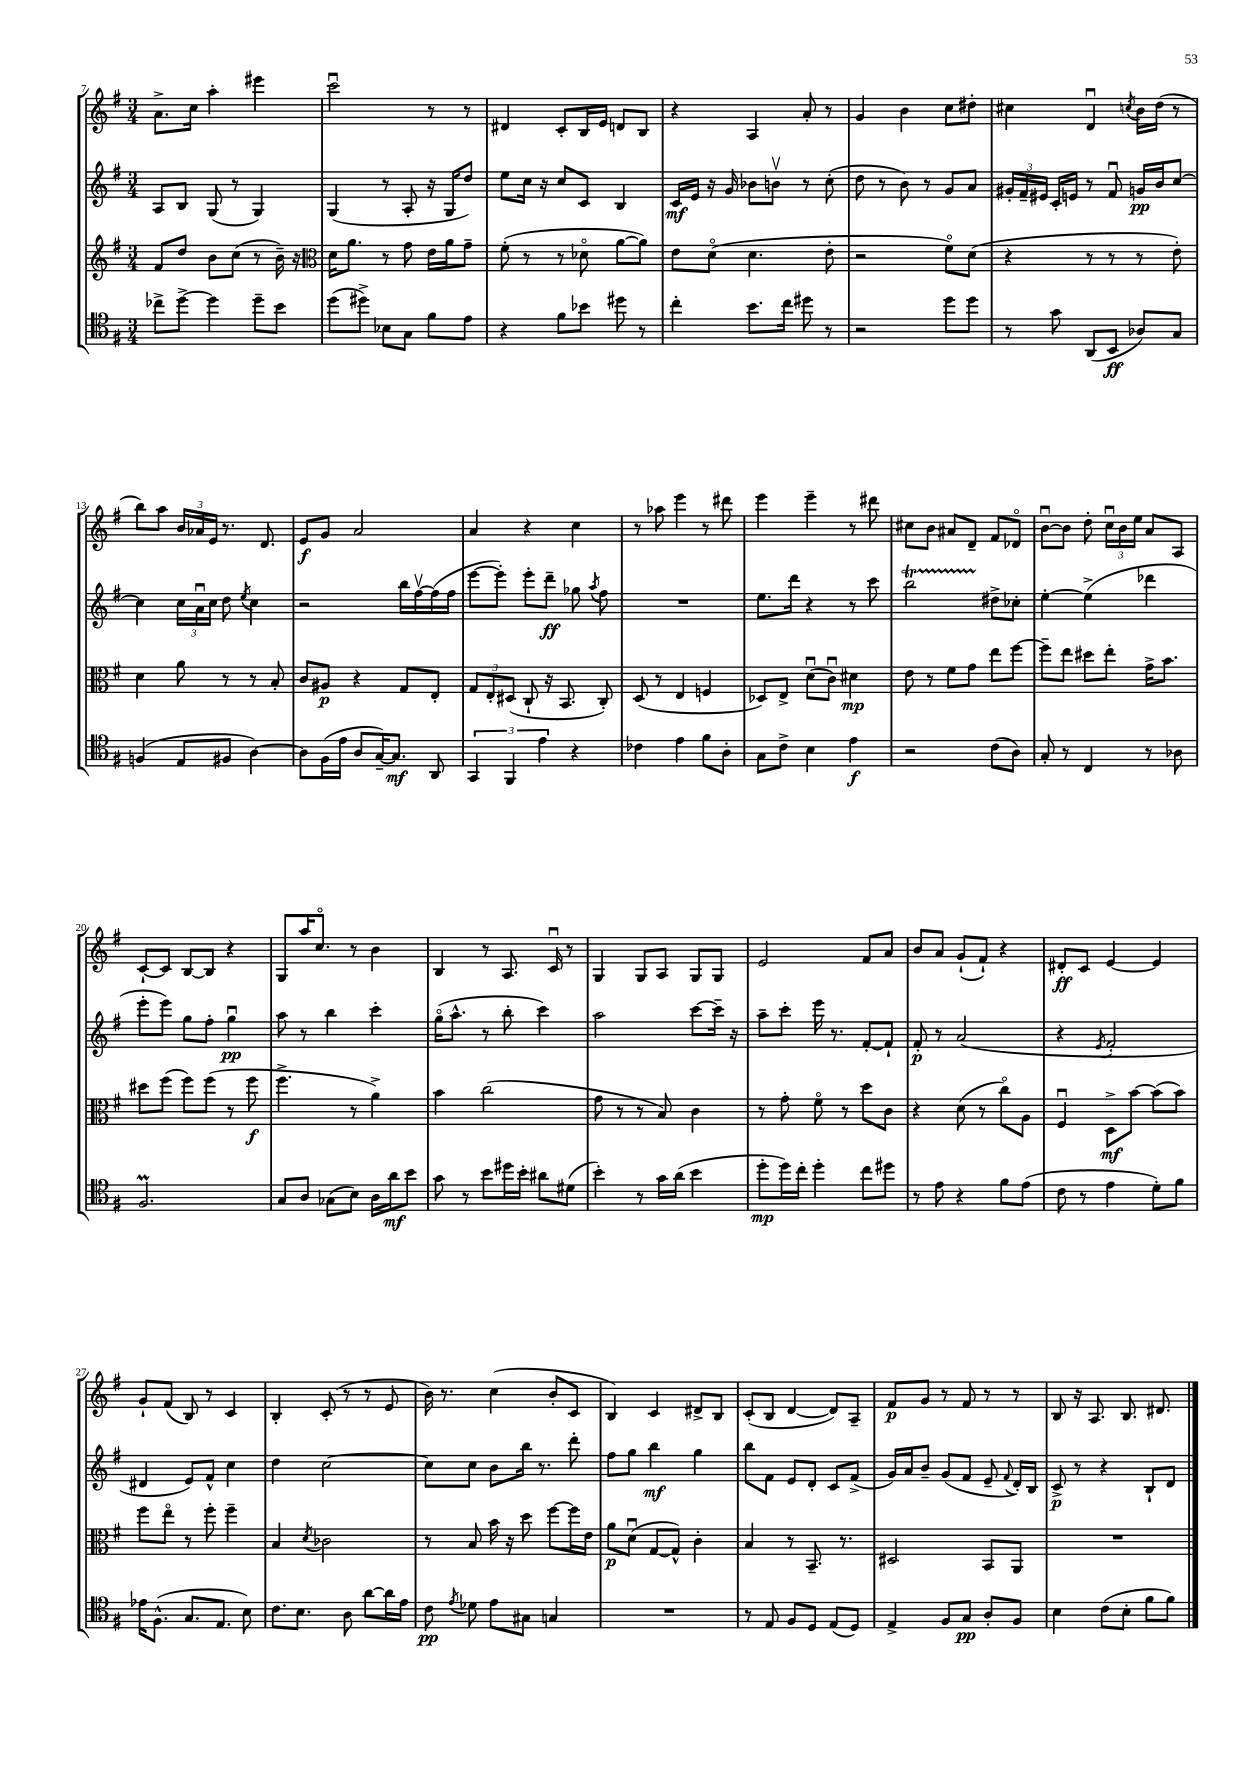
<<
\new StaffGroup <<
\new Staff = "s0" {
    \clef treble \key g \major \numericTimeSignature \time 3/4
    \autoBeamOff a'8.[-> c''16] a''4-. eis'''4 |
    c'''2\downbow r8 r8 |
    dis'4 c'8[-. b16 e'16] d'8[ b8] |
    r4 a4 a'8-. r8 |
    g'4 b'4 c''8[ dis''8]-. |
    cis''4 d'4\downbow \acciaccatura { c''8 } b'16[ d''16]( r8 |
    b''8[) a''8] \tuplet 3/2 { b'16[ aes'16 e'16] } r8. d'8. |
    e'8[\f g'8] a'2 |
    a'4 r4 c''4 |
    r8 aes''8 e'''4 r8 dis'''8 |
    e'''4 e'''4-- r8 dis'''8 |
    cis''8[ b'8] ais'8[ d'8]-- fis'8[ des'8]\flageolet |
    b'8[~\downbow b'8] d''8-. \tuplet 3/2 { c''16[\downbow b'16 e''16] } a'8[ a8] |
    c'8[~-! c'8] b8[~ b8] r4 |
    g8[ a''16 c''8.]\flageolet r8 b'4 |
    b4 r8 a8. c'16\downbow r8 |
    g4 g8[ a8] g8[ g8] |
    e'2 fis'8[ a'8] |
    b'8[ a'8] g'8[-!( fis'8]-!) r4 |
    dis'8[-.\ff c'8] e'4~ e'4 |
    g'8[-! fis'8]( b8) r8 c'4 |
    b4-. c'8-.( r8 r8 e'8 |
    b'16) r8. c''4( b'8[-. c'8] |
    b4) c'4 dis'8[-> b8] |
    c'8[-.( b8] d'4~ d'8[) a8]-- |
    fis'8[\p g'8] r8 fis'8 r8 r8 |
    b8 r16 a8. b8. dis'8. \bar "|." |
}
\new Staff = "s1" {
    \clef treble \key g \major \numericTimeSignature \time 3/4
    \autoBeamOff a8[ b8] g8( r8 g4) |
    g4( r8 a8-. r16 g16[ d''8]) |
    e''8[ c''16] r16 c''8[ c'8] b4 |
    c'16[\mf e'16] r16 g'16 bes'8[ b'8]\upbow r8 c''8-.( |
    d''8 r8 b'8) r8 g'8[ a'8] |
    \tuplet 3/2 { gis'16[-. fis'16-- eis'16] } c'16[-. e'16] r8 fis'8\downbow g'16[\pp b'16 c''8]~ |
    c''4 \tuplet 3/2 { c''16[ a'16\downbow c''16] } d''8 \acciaccatura { e''8 } c''4 |
    r2 b''16[ fis''16~\upbow fis''16( fis''16] |
    e'''8[~ e'''8]-.) e'''8[-. d'''8]--\ff ges''8 \acciaccatura { a''8 } fis''8 |
    R2. |
    e''8.[ d'''16] r4 r8 c'''8 |
    b''2\startTrillSpan dis''8[->\stopTrillSpan ces''8]-. |
    e''4~-. e''4->( des'''4 |
    e'''8[-. e'''8]) g''8[ fis''8]-. g''4\downbow\pp |
    a''8 r8 b''4 c'''4-. |
    g''16[\flageolet( a''8.]-^ r8 b''8-. c'''4) |
    a''2 c'''8[~ c'''16]-- r16 |
    a''8[-- c'''8]-. e'''16 r8. fis'8[~-. fis'8]-! |
    fis'8-.\p r8 a'2( |
    r4 \acciaccatura { e'8 } fis'2-. |
    dis'4 e'8[) fis'8]-^ c''4 |
    d''4 c''2~ |
    c''8[ c''8] b'8[ b''16] r8. d'''8-. |
    fis''8[ g''8] b''4\mf g''4 |
    b''8[ fis'8] e'8[ d'8]-. c'8[ fis'8]->( |
    g'16[) a'16 b'8]-- g'8[( fis'8] e'8-- \appoggiatura { fis'8 } d'16[-.) b16] |
    c'8->\p r8 r4 b8[-! d'8] \bar "|." |
}
\new Staff = "s2" {
    \clef treble \key g \major \numericTimeSignature \time 3/4
    \autoBeamOff fis'8[ d''8] b'8[ c''8]( r8 b'16--) r16 |
    \clef alto d'16[ a'8.] r8 g'8 e'16[ a'16 g'8]-- |
    fis'8-.( r8 r8 des'8\flageolet a'8[~ a'8]) |
    e'8[ d'8]\flageolet( d'4. e'8-. |
    r2 fis'8[\flageolet) d'8]( |
    r4 r8 r8 r8 e'8-.) |
    d'4 a'8 r8 r8 b8-. |
    c'8[ ais8]\p r4 g8[ e8]-. |
    \tuplet 3/2 { g8[ e8-. dis8]( } c8-! r16 b,8. c8-.) |
    d8( r8 e4 f4 |
    des8[) e8]-> d'8[\downbow( c'8]\downbow) dis'4\mp |
    e'8 r8 fis'8[ g'8] e''8[ fis''8]~ |
    fis''8[-- e''8] dis''8[ e''8]-. g'16[-> b'8.] |
    dis''8[ fis''8]( fis''8[) fis''8]( r8 fis''8\f |
    fis''4.-> r8 a'4->) |
    b'4 c''2( |
    g'8 r8 r8 b8) c'4 |
    r8 g'8-. fis'8\flageolet r8 d''8[ c'8] |
    r4 d'8( r8 c''8[\flageolet) a8] |
    fis4\downbow d8[->\mf b'8]~ b'8[( b'8]) |
    fis''8[ e''8]\flageolet r8 fis''8-. fis''4-- |
    b4 \acciaccatura { d'8 } ces'2 |
    r8 b8 b'16 r16 d''8 fis''8[~ fis''16 e'16] |
    a'8[\p d'8]\downbow( g8[~ g8]-^) c'4-. |
    b4 r8 b,8.-- r8. |
    dis2 b,8[ a,8] |
    R2. \bar "|." |
}
\new Staff = "s3" {
    \clef tenor \key g \major \numericTimeSignature \time 3/4
    \autoBeamOff ces''8[-> d''8]~-> d''4 d''8[-- b'8] |
    d''8[( dis''8]->) bes8[ g8] fis'8[ e'8] |
    r4 fis'8[ bes'8] dis''8 r8 |
    c''4-. b'8.[ c''16] dis''8 r8 |
    r2 d''8[ d''8] |
    r8 g'8 a,8[( b,8]\ff aes8[) g8] |
    f4( e8[ fis8] a4~) |
    a8[ fis16( e'16] a8[ g16~--) g8.]\mf a,8 |
    \tuplet 3/2 { g,4 fis,4 e'4 } r4 |
    ces'4 e'4 fis'8[ a8]-. |
    g8[ c'8]-> b4 e'4\f |
    r2 c'8[( a8]) |
    g8-. r8 c4 r8 aes8 |
    fis2.\prall |
    g8[ a8] ges8[( b8]) a16[ a'16\mf b'8] |
    g'8 r8 b'8[ dis''16 b'16]-. ais'8[ dis'8]( |
    b'4-.) r8 g'16[ a'16]( b'4 |
    d''8[-.\mp d''16) c''16]-. d''4-. c''8[ dis''8] |
    r8 e'8 r4 fis'8[ e'8]( |
    c'8 r8 e'4 d'8[-.) fis'8] |
    ees'16[ fis8.]-^( g8.[ e8.] b8) |
    c'8.[ b8.] a8 a'8[~ a'16 e'16] |
    c'8\pp \acciaccatura { e'8 } des'8 e'8[ gis8] g4 |
    R2. |
    r8 e8 fis8[ d8] e8[( d8]) |
    e4-> fis8[ g8]\pp a8[-. fis8] |
    b4 c'8[( b8]-. fis'8[ fis'8]) \bar "|." |
}
>>
>>
\layout { \context { \Score currentBarNumber = #7 } }
